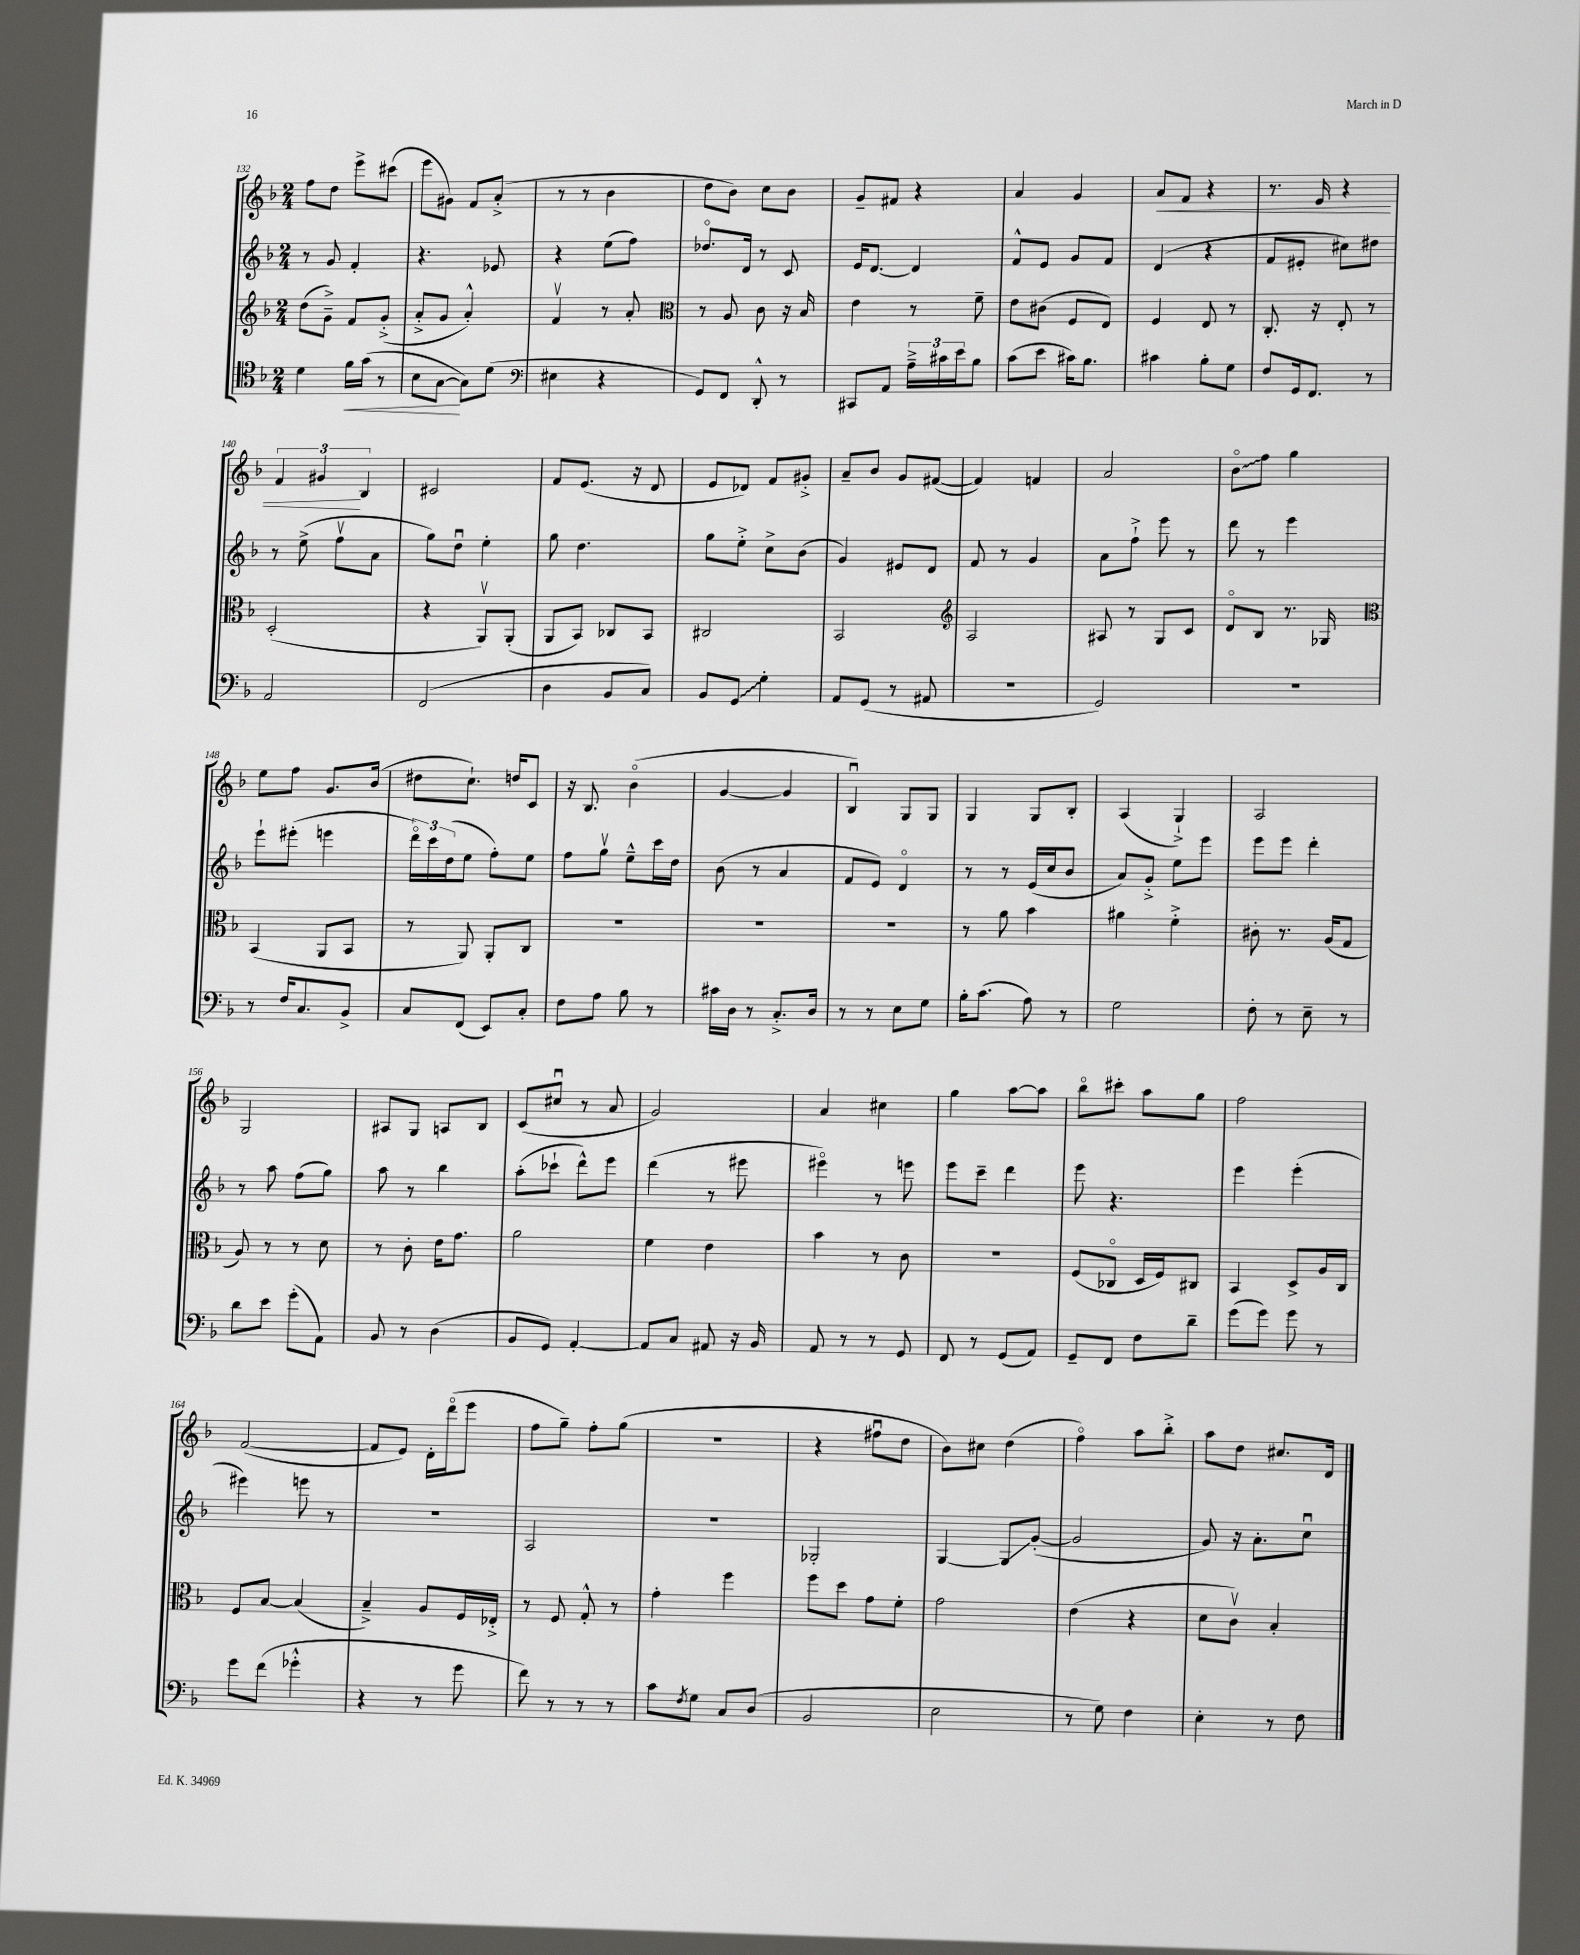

**kern	**kern	**kern	**kern
*staff4	*staff3	*staff2	*staff1
*clefC4	*clefG2	*clefG2	*clefG2
*k[b-]	*k[b-]	*k[b-]	*k[b-]
*M2/4	*M2/4	*M2/4	*M2/4
4d\	(8dd\L	8r	8ff\L
.	8g~^\J)	8g/	8dd\J
16f\LL	8f/L	4f'/	8eee^\L
(16g\JJ	.	.	.
8r	(8g'^/J	.	(8ccc#\J
=	=	=	=
8B-\L	8a'^/L	4.r	8eee\L
[8G\J	8g/J	.	8g#\J)
8G\]L)	4a'^^/)	.	8f/L
(8d\J	.	8e-/	(8a'^/J
=	=	=	=
*clefF4	*	*	*
4E#\	4fv/	4r	8r
.	.	.	8r
4r	8r	(8ee\L	4b-\
.	8a'/	8ff\J)	.
=	=	=	=
*	*clefC3	*	*
8GG/L)	8r	8.dd-o/L	8dd\L
8FF/J	8A/	.	8b-\J)
.	.	16d/Jk	.
8DD'^^/	8c\	8r	8cc\L
8r	16r	8c/	8b-\J
.	16B-/	.	.
=	=	=	=
8CC#/L	4e\	16e/LK	8g~/L
.	.	[8.d/J	.
8AA/J	.	.	8f#/J
24A~^\LL	8r	4d/]	4r
24c#\	.	.	.
24e\J	.	.	.
8B-\J	8f~\	.	.
=	=	=	=
(8c\L	8e\L	8f^^/L	4a/
8e\J	(8c#\J	8e/J	.
16c#\LK)	8F/L	8g/L	4g/
8.B-\J	.	.	.
.	8E/J)	8f/J	.
=	=	=	=
4c#\	4F/	(4d/	8a/L
.	.	.	8f/J
8B-'\L	8E/	4r	4r
8G\J	8r	.	.
=	=	=	=
8F/L	8.C'/	8f/L	8.r
16GG/k	.	8e#'/J	.
8.FF/J	16r	.	16e/
.	8E'/	8cc#\L)	4r
8r	8r	8dd#\J	.
=	=	=	=
2AA/	(2D'/	8r	6f/
.	.	(8ee^\	.
.	.	.	6g#/
.	.	8ffv\L	.
.	.	.	6B-/
.	.	8a\J	.
=	=	=	=
(2FF/	4r	8gg\L)	2c#/
.	.	8ddu\J	.
.	8AAv/L)	4ee'\	.
.	(8AA'/J	.	.
=	=	=	=
4D\	8AA/L	8gg\	8f/L
.	8BB-/J)	4.dd\	(8.e/J
8BB-/L	8C-/L	.	.
.	.	.	16r
8C/J)	8BB-/J	.	8d/
=	=	=	=
8BB-/L	2C#/	8gg\L	8e/L
8GG/J	.	8ee'^\J	8d-/J)
4G'\	.	8cc^\L	8f/L
.	.	(8b-\J	8g#'^/J
=	=	=	=
8AA/L	2BB-/	4g/)	8a~/L
(8GG/J	.	.	8b-/J
8r	.	8e#/L	8g/L
8AA#/	.	8d/J	([8f#/J
=	=	=	=
*	*clefG2	*	*
2r	2A/	8f/	4f#/])
.	.	8r	.
.	.	4g/	4f/
=	=	=	=
2GG/)	8A#/	8a\L	2a/
.	8r	8ff`^\J	.
.	8G/L	8eee\	.
.	8c/J	8r	.
=	=	=	=
2r	8do/L	8ddd\	8b-o\L
.	8B-/J	8r	8ff\J
.	8.r	4eee\	4gg\
.	16G-/	.	.
=	=	=	=
*	*clefC3	*	*
8r	(4BB-/	8eee`\L	8ee\L
16F/LK	.	(8eee#'\J	8ff\J
8.C/	.	.	.
.	8AA/L	4eee\	8.g/L
8BB-^/J	8BB-/J	.	.
.	.	.	(16b-/Jk
=	=	=	=
8C/L	8r	24dddo\LL)	8dd#\L
.	.	24ccc\	.
.	.	(24dd\J	.
(8FF/J	8AA/)	8ee\J	8.cc`\J)
8EE/L)	8AA'/L	8ff'\L)	.
.	.	.	16dd/LK
8C'/J	8C/J	8ee\J	8c/J
=	=	=	=
8F\L	2r	8ff\L	16r
.	.	.	8.B-/
8A\J	.	8ggv\J	.
8B-\	.	8ee~^^\L	(4b-o\
8r	.	16ccc\L	.
.	.	16dd\JJ	.
=	=	=	=
16c#\LL	2r	(8b-\	[4g/
16D\JJ	.	.	.
8r	.	8r	.
8.C'^/L	.	4a/	4g/]
16D/Jk	.	.	.
=	=	=	=
8r	2r	8f/L	4B-u/)
8r	.	8e/J)	.
8E\L	.	4do/	8G/L
8G\J	.	.	8G/J
=	=	=	=
16B-'\LK	8r	8r	4G/
(8.c\J	.	.	.
.	8a\	8r	.
8A\)	4b-\	(16e/LL	8G/L
.	.	16cc/J	.
8r	.	8b-/J	8B-'/J
=	=	=	=
2G\	4a#\	8a/L)	(4A/
.	.	8g'^/J	.
.	4f'^\	8ee\L	4G`^/)
.	.	8eee\J	.
=	=	=	=
8F'\	8c#'\	8eee\L	2A/
8r	8.r	8eee\J	.
8E~\	.	4ddd'\	.
.	(16A/LK	.	.
8r	8G/J	.	.
=	=	=	=
8d\L	8A/)	8r	2G/
8e\J	8r	8aa\	.
(8g'\L	8r	(8ff\L	.
8AA\J)	8d\	8gg\J)	.
=	=	=	=
8BB-/	8r	8aa\	8A#/L
8r	8c'\	8r	8G/J
(4D\	16e\LK	4bb-\	8A/L
.	8.g\J	.	.
.	.	.	8B-/J
=	=	=	=
8BB-/L	2a\	(8aa'\L	(8c/L
8GG/J)	.	8ccc-`\J	8cc#u/J
[4AA'/	.	8ddd^^\L)	8r
.	.	8eee\J	8a/
=	=	=	=
8AA/]L	4f\	(4ddd\	2g/)
8C/J	.	.	.
8AA#/	4e\	8r	.
16r	.	8eee#\	.
16BB-/	.	.	.
=	=	=	=
8AA/	4b-\	4eee#o\)	4a/
8r	.	.	.
8r	8r	8r	4cc#\
8GG/	8c\	8eee\	.
=	=	=	=
8FF/	2r	8eee\L	4gg\
8r	.	8ccc~\J	.
(8GG/L	.	4ddd\	[8aa\L
8AA/J)	.	.	8aa\]J
=	=	=	=
8GG~/L	(8F/L	8eee\	8bb-o\L
8FF/J	8C-o/J	4.r	8ccc#'\J
8F\L	16D/LL	.	8aa\L
.	16F/J)	.	.
8d~\J	8C#/J	.	8gg\J
=	=	=	=
(8g\L	4BB-/	4eee\	2ff\
8g\J)	.	.	.
8g\	8D^/L	(4eee'\	.
8r	16A/L	.	.
.	16C/JJ	.	.
=	=	=	=
8g\L	8F/L	4eee#\)	([2f/
(8f\J	[8B-/J	.	.
4g-'^^\	(4B-/]	8eee\	.
.	.	8r	.
=	=	=	=
4r	4B-~^/)	2r	8f/]L
.	.	.	8e/J)
8r	8A/L	.	16d'\LL
.	.	.	(16dddo\J
8g\	16F/L	.	8eee\J
.	16E-'^/JJ	.	.
=	=	=	=
8f\)	8r	2A/	8ff\L
8r	8F/	.	8gg~\J)
8r	8G'^^/	.	8ff'\L
8r	8r	.	(8gg\J
=	=	=	=
8c\L	4g'\	2r	2r
8qF/	.	.	.
8G\J	.	.	.
8C/L	4ff\	.	.
(8D/J	.	.	.
=	=	=	=
2BB-/	8ff\L	2G-'/	4r
.	8dd\J	.	.
.	8g\L	.	8ff#u\L
.	8f'\J	.	8dd\J
=	=	=	=
2E\	2g\	[4G/	8b-\L)
.	.	.	8cc#\J
.	.	8G/]L	(4dd\
.	.	([8g'/J	.
=	=	=	=
8r	(4e\	2g/]	4ffo\)
8G\)	.	.	.
4F\	4r	.	8aa\L
.	.	.	8bb-'^\J
=	=	=	=
4E'\	8d\L	8g/)	8aa\L
.	8cv\J)	16r	8dd\J
.	.	8.a'\L	.
8r	4B-'/	.	8.cc#/L
8F\	.	8ccu\J	.
.	.	.	16d/Jk
==	==	==	==
*-	*-	*-	*-
